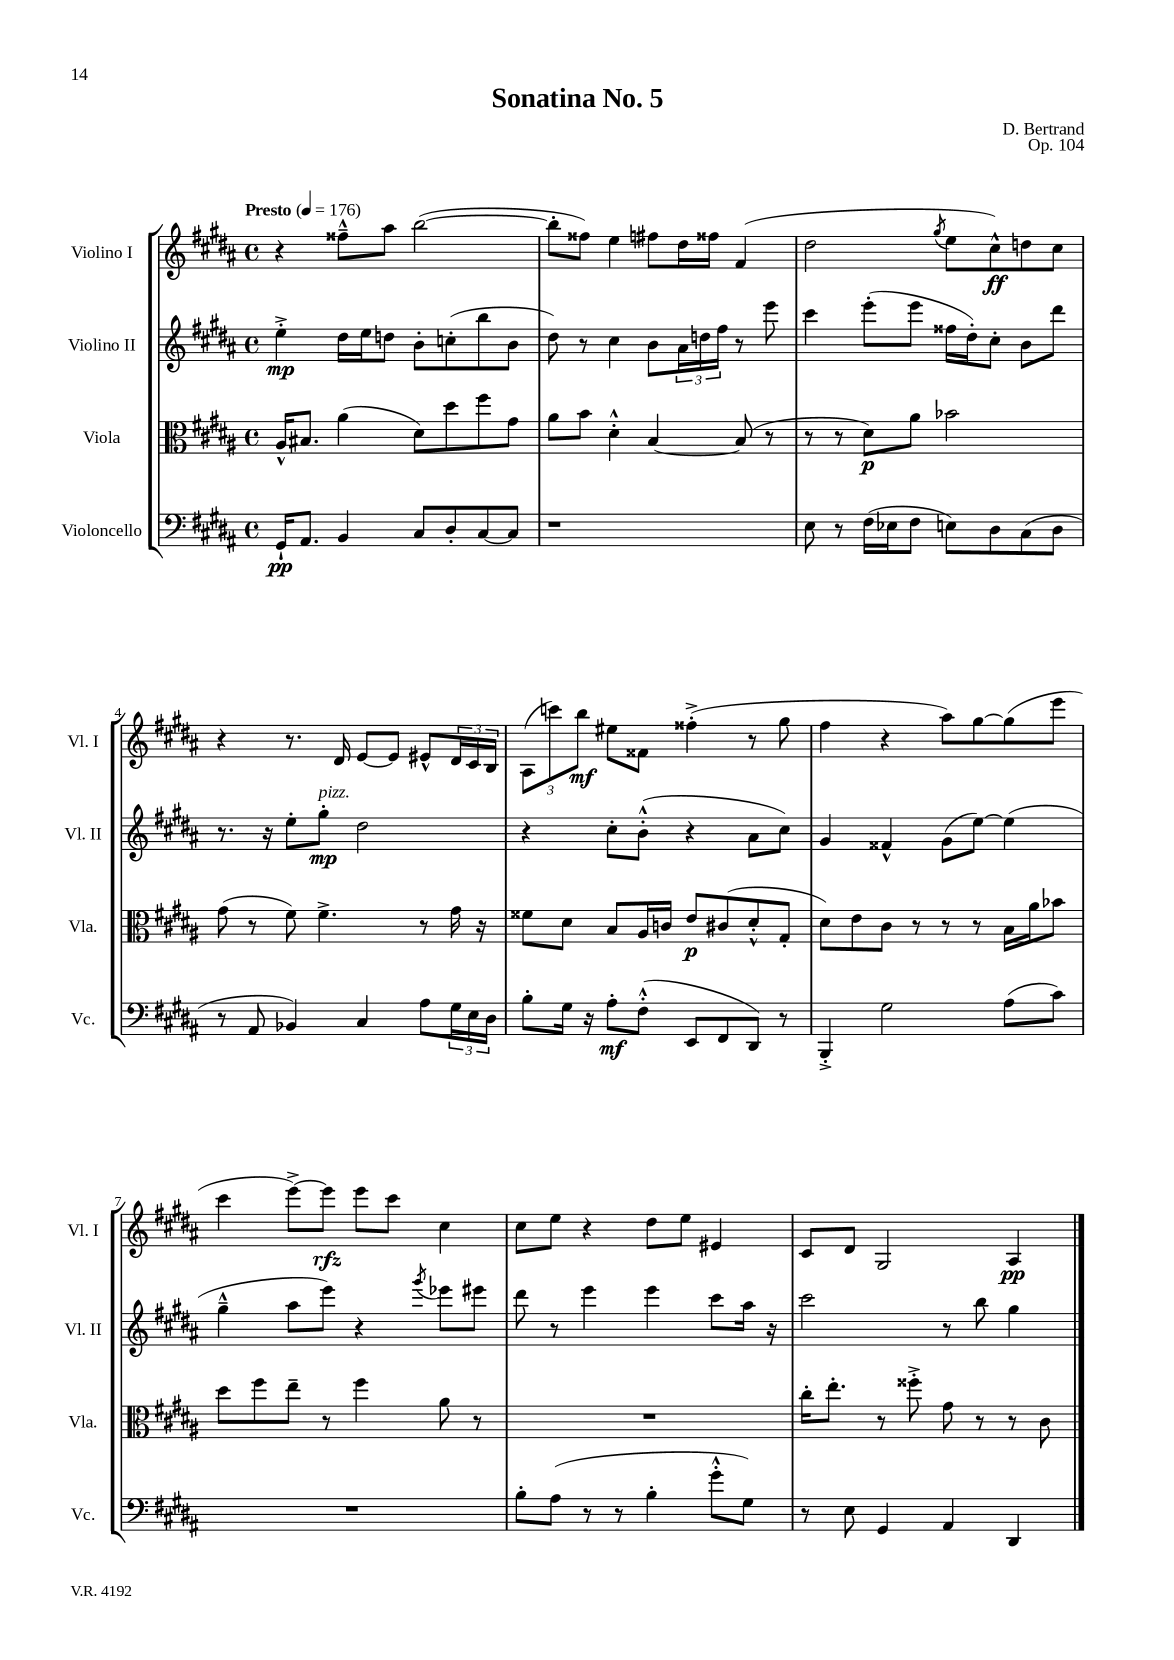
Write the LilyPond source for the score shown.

\header { title = "Sonatina No. 5" composer = "D. Bertrand" opus = "Op. 104" }
<<
\new StaffGroup <<
\new Staff = "s0" \with { instrumentName = "Violino I" shortInstrumentName = "Vl. I" } {
    \clef treble \key b \major \defaultTimeSignature \time 4/4 \tempo "Presto" 4 = 176
    r4 fisis''8---^ ais''8 b''2~( |
    b''8-. fisis''8) e''4 fis''8 dis''16 fisis''16 fis'4( |
    dis''2 \acciaccatura { gis''8 } e''8 cis''8-^\ff) d''8 cis''8 |
    r4 r8. dis'16 e'8~ e'8 eis'8-^ \tuplet 3/2 { dis'16 cis'16 b16 } |
    \tuplet 3/2 { ais8( c'''8) b''8\mf } eis''8 fisis'8 fisis''4-.->( r8 gis''8 |
    fis''4 r4 ais''8) gis''8~ gis''8( e'''8 |
    cis'''4 e'''8~->) e'''8\rfz e'''8 cis'''8 cis''4 |
    cis''8 e''8 r4 dis''8 e''8 eis'4 |
    cis'8 dis'8 gis2 ais4\pp \bar "|." |
}
\new Staff = "s1" \with { instrumentName = "Violino II" shortInstrumentName = "Vl. II" } {
    \clef treble \key b \major \defaultTimeSignature \time 4/4
    e''4-.->\mp dis''16 e''16 d''8 b'8-. c''8-.( b''8 b'8 |
    dis''8) r8 cis''4 b'8 \tuplet 3/2 { ais'16 d''16 fis''16 } r8 e'''8 |
    cis'''4 e'''8-.( e'''8 fisis''16 dis''16-.) cis''8-. b'8 dis'''8 |
    r8. r16 e''8-. gis''8-.\mp^\markup { \italic "pizz." } dis''2 |
    r4 cis''8-. b'8-.-^( r4 ais'8 cis''8) |
    gis'4 fisis'4-^ gis'8( e''8~) e''4( |
    gis''4---^ ais''8 e'''8) r4 \acciaccatura { gis'''8 } ees'''8 eis'''8 |
    dis'''8 r8 e'''4 e'''4 cis'''8 ais''16 r16 |
    cis'''2 r8 b''8 gis''4 \bar "|." |
}
\new Staff = "s2" \with { instrumentName = "Viola" shortInstrumentName = "Vla." } {
    \clef alto \key b \major \defaultTimeSignature \time 4/4
    ais16-^ bis8. ais'4( dis'8) dis''8 fis''8 gis'8 |
    ais'8 b'8 dis'4-.-^ b4~ b8( r8 |
    r8 r8 dis'8\p) ais'8 bes'2 |
    gis'8( r8 fis'8) fis'4.-> r8 gis'16 r16 |
    fisis'8 dis'8 b8 ais16 c'16 e'8\p cis'8( dis'8-.-^ gis8-. |
    dis'8) e'8 cis'8 r8 r8 r8 b16 ais'16 bes'8 |
    dis''8 fis''8 e''8-- r8 fis''4 ais'8 r8 |
    R1 |
    cis''16-. e''8.-. r8 fisis''8-.-> gis'8 r8 r8 cis'8 \bar "|." |
}
\new Staff = "s3" \with { instrumentName = "Violoncello" shortInstrumentName = "Vc." } {
    \clef bass \key b \major \defaultTimeSignature \time 4/4
    gis,16-!\pp ais,8. b,4 cis8 dis8-. cis8~ cis8 |
    r1 |
    e8 r8 fis16( ees16 fis8 e8) dis8 cis8( dis8 |
    r8 ais,8 bes,4) cis4 ais8 \tuplet 3/2 { gis16 e16 dis16 } |
    b8-. gis16 r16 ais8-.\mf fis8-.-^( e,8 fis,8 dis,8) r8 |
    b,,4-.-> gis2 ais8( cis'8) |
    R1 |
    b8-. ais8( r8 r8 b4-. gis'8-.-^ gis8) |
    r8 e8 gis,4 ais,4 dis,4 \bar "|." |
}
>>
>>
